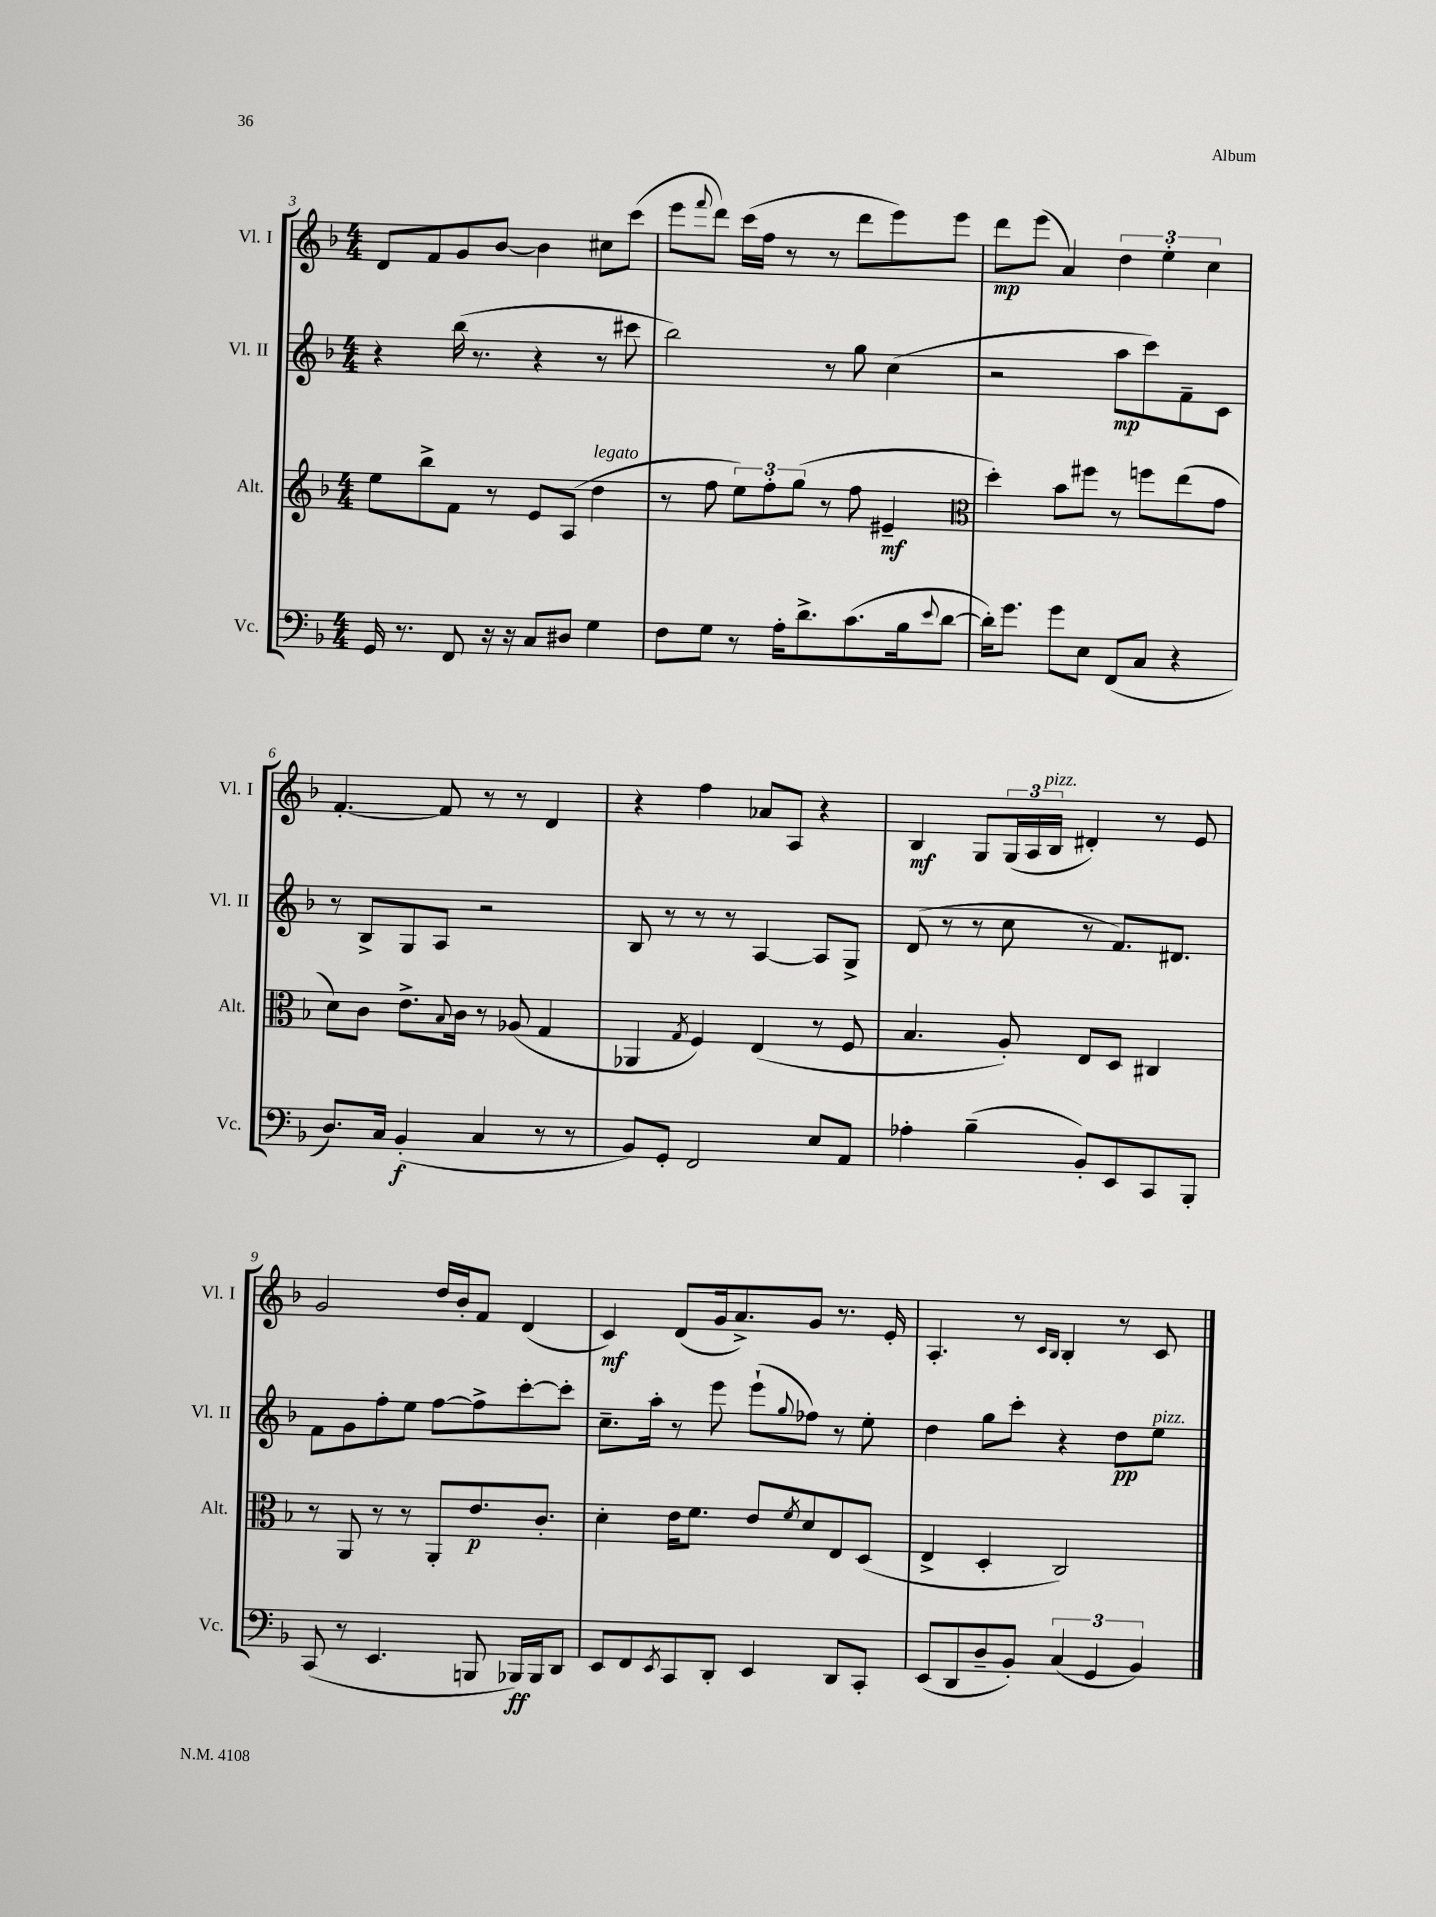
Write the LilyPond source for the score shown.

<<
\new StaffGroup <<
\new Staff = "s0" \with { instrumentName = "Vl. I" shortInstrumentName = "Vl. I" } {
    \clef treble \key f \major \numericTimeSignature \time 4/4
    d'8 f'8 g'8 bes'8~ bes'4 cis''8 c'''8( |
    e'''8 \appoggiatura { f'''8 } d'''8) c'''16( f''16 r8 r8 d'''8 e'''8) e'''8 |
    d'''8\mp e'''8( a'4) \tuplet 3/2 { d''4 e''4-. c''4 } |
    f'4.~-. f'8 r8 r8 d'4 |
    r4 f''4 aes'8 a8 r4 |
    bes4\mf g8 \tuplet 3/2 { g16( a16 bes16^\markup { \italic "pizz." } } dis'4-.) r8 e'8 |
    g'2 d''16 bes'16-. f'8 d'4( |
    c'4\mf) d'8( g'16 a'8.->) g'8 r8. e'16-. |
    a4.-. r8 \grace { c'16 bes16 } bes4-. r8 c'8 \bar "|." |
}
\new Staff = "s1" \with { instrumentName = "Vl. II" shortInstrumentName = "Vl. II" } {
    \clef treble \key f \major \numericTimeSignature \time 4/4
    r4 bes''16( r8. r4 r8 cis'''8 |
    bes''2) r8 g''8 c''4( |
    r2 a''8\mp c'''8) f'8-- c'8 |
    r8 bes8-> g8 a8 r2 |
    bes8 r8 r8 r8 a4~ a8 g8-> |
    d'8( r8 r8 c''8 r8 f'8.) dis'8. |
    f'8 g'8 f''8-. e''8 f''8~ f''8-> c'''8~-. c'''8-. |
    c''8.-- a''16-. r8 e'''8 e'''8-!( \appoggiatura { g''8 } fes''8) r8 e''8-. |
    d''4 g''8 c'''8-. r4 d''8\pp e''8^\markup { \italic "pizz." } \bar "|." |
}
\new Staff = "s2" \with { instrumentName = "Alt." shortInstrumentName = "Alt." } {
    \clef treble \key f \major \numericTimeSignature \time 4/4
    e''8 bes''8-> f'8 r8 e'8 a8( d''4^\markup { \italic "legato" } |
    r8 f''8 \tuplet 3/2 { e''8) f''8-. g''8( } r8 f''8 eis'4--\mf |
    \clef alto d''4-.) bes'8 fis''8 r8 f''8 e''8( g'8 |
    d'8) c'8 e'8.-> \appoggiatura { bes8 } c'16 r8 aes8( g4 |
    aes,4 \acciaccatura { g8 } f4) e4( r8 f8 |
    bes4. a8-.) e8 d8 cis4 |
    r8 a,8 r8 r8 a,8-. e'8.\p c'8.-. |
    d'4-. e'16 f'8. e'8 \acciaccatura { f'8 } d'8 e8 d8( |
    e4-> d4-. c2) \bar "|." |
}
\new Staff = "s3" \with { instrumentName = "Vc." shortInstrumentName = "Vc." } {
    \clef bass \key f \major \numericTimeSignature \time 4/4
    g,16 r8. f,8 r16 r16 c8 dis8 g4 |
    f8 g8 r8 a16-. d'8.-> c'8.( bes16 \appoggiatura { e'8 } d'8~ |
    d'16-.) g'8. g'8 e8 f,8( c8 r4 |
    d8.) c16 bes,4-.\f( c4 r8 r8 |
    bes,8) g,8-. f,2 e8 a,8 |
    aes4-. bes4--( bes,8-.) e,8 c,8 bes,,8-. |
    c,8( r8 e,4. b,,8 bes,,16\ff) bes,,16 d,8 |
    e,8 f,8 \acciaccatura { e,8 } c,8 d,8-. e,4 d,8 c,8-. |
    e,8( d,8 d8-- bes,8-.) \tuplet 3/2 { c4( g,4 bes,4) } \bar "|." |
}
>>
>>
\layout { \context { \Score currentBarNumber = #3 } }
